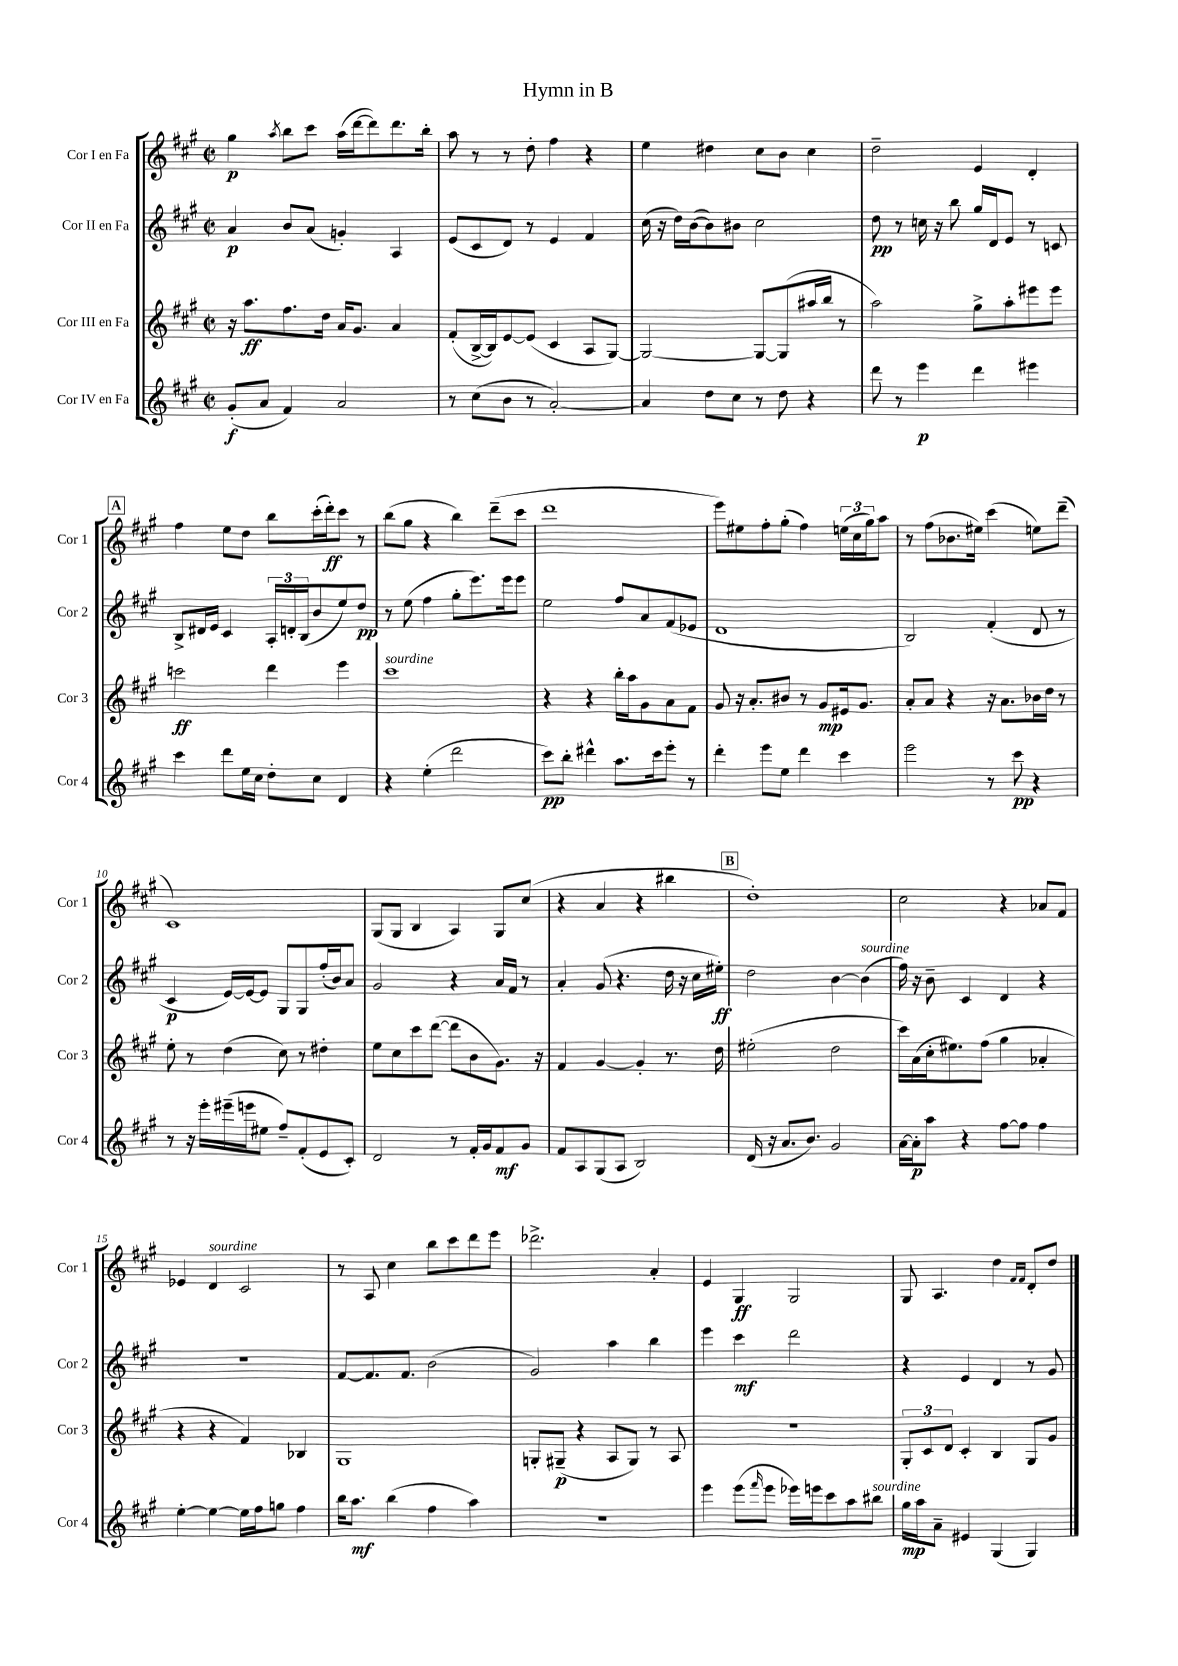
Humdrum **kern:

**kern	**kern	**kern	**kern
*staff4	*staff3	*staff2	*staff1
*clefG2	*clefG2	*clefG2	*clefG2
*k[f#c#g#]	*k[f#c#g#]	*k[f#c#g#]	*k[f#c#g#]
*M2/2	*M2/2	*M2/2	*M2/2
*met(c|)	*met(c|)	*met(c|)	*met(c|)
(8g#'/L	16r	4a/	4gg#\
.	8.aa\L	.	.
8a/J	.	.	.
.	.	.	8qaa/
4f#/)	8.ff#\	8b/L	8bb\L
.	.	(8a/J	8ccc#\J
.	16dd\Jk	.	.
2a/	16a/LK	4g'/)	(16aa\LL
.	8.g#/J	.	[16ddd\J
.	.	.	8ddd\])
.	4a/	4A/	8.ddd\
.	.	.	16bb'\Jk
=	=	=	=
8r	(8f#'/L	(8e/L	8aa\
(8cc#\L	[16B^/L	8c#/	8r
.	16B/]J)	.	.
8b\J	[8e/	8d/J)	8r
8r	(8e/]J	8r	8dd'\
[2a'/)	4c#/	4e/	4ff#\
.	8A/L	4f#/	4r
.	[8G#/J)	.	.
=	=	=	=
4a/]	2G#/_	(16cc#\	4ee\
.	.	16r	.
.	.	16dd\LL)	.
.	.	([16b\J	.
8dd\L	.	8b\])	4dd#\
8cc#\J	.	8b#\J	.
8r	8G#/_L	2cc#\	8cc#\L
8dd\	(8G#/]	.	8b\J
4r	16aa#/L	.	4cc#\
.	16bb/JJ	.	.
.	8r	.	.
=	=	=	=
8ddd\	2aa\)	8dd\	2dd~\
8r	.	8r	.
4eee\	.	16cc\	.
.	.	16r	.
.	.	8bb\	.
4ddd\	8gg#^\L	16gg#/LL	4e/
.	.	16d/J	.
.	8aa'\	8e/J	.
4eee#\	8eee#\	8r	4d'/
.	8eee#\J	8c/	.
=	=	=	=
4ccc#\	2ccc\	8B^/L	4ff#\
.	.	16d#/L	.
.	.	16e/JJ	.
8ddd\L	.	4c#/	8ee\L
16ee\L	.	.	8dd\J
16cc#\JJ	.	.	.
8dd'\L	4ddd\	24A'/LL	8bb\L
.	.	24d'/	.
.	.	(24B/J	.
8cc#\J	.	8b/	(16ccc#'\L
.	.	.	16ddd'\J)
4d/	4eee\	8ee/)	8ccc#\J
.	.	8dd/J	8r
=	=	=	=
4r	1ccc#	8r	(8bb\L
.	.	(8ee\	8gg#\J
(4ee'\	.	4ff#\	4r
2ddd\	.	8gg#'\L	4bb\)
.	.	8.eee\)	.
.	.	.	(8ddd~\L
.	.	16eee\k	.
.	.	8eee\J	8ccc#\J
=	=	=	=
8ccc#\L)	4r	2ee\	1ddd
8bb'\J	.	.	.
4ddd#^^\	4r	.	.
8.aa\L	16bb'\LL	8ff#/L	.
.	16aa\J	.	.
.	8g#\	8a/	.
16ccc#\k	.	.	.
8eee'\J	8a\	(8f#/	.
8r	8f#\J	8e-/J	.
=	=	=	=
4ddd'\	8g#/	1d	8eee\L)
.	16r	.	8ee#\
.	8.a'/L	.	.
8eee\L	.	.	8ff#'\
8ee\J	8b#/J	.	(8gg#'\J
4ddd\	8r	.	4ff#\)
.	8g#/L	.	.
4ccc#\	16e#/k	.	(24ee\LL
.	.	.	24cc#\
.	8.g#/J	.	.
.	.	.	24gg#\J)
.	.	.	8aa\J
=	=	=	=
2eee\	8a'/L	2B/)	8r
.	8a/J	.	(8ff#\L
.	4r	.	8.b-\
.	.	.	16ee#\Jk)
8r	16r	(4f#'/	(4ccc#\
.	8.a\L	.	.
8ccc#\	.	.	.
4r	16b-\L	8d/	8ee\L)
.	16dd\JJ	.	.
.	8r	8r	(8ddd~\J
=	=	=	=
8r	8ee'\	4c#/	1c#)
16r	8r	.	.
16eee'\LL	.	.	.
(16eee#~\	(4dd\	[16e/LL)	.
16eee\J	.	16e/_J	.
8ee#\J	.	8e/]J	.
8ff#~/L)	8cc#\)	8G#/L	.
(8f#'/	8r	8G#/	.
8e/	4dd#'\	(16ff#'/L	.
.	.	16b/J)	.
8c#'/J)	.	8a/J	.
=	=	=	=
2d/	8ee\L	2g#/	(8G#/L
.	8cc#\	.	8G#/J
.	8ccc#\	.	4B/
.	([8ddd\J	.	.
8r	8ddd\]L	4r	4A/)
16f#'/LL	8b\	.	.
16g#/J	.	.	.
8f#/	8.g#\J)	16a/LL	8G#/L
.	.	16f#/JJ	.
8g#/J	.	8r	(8cc#/J
.	16r	.	.
=	=	=	=
8f#/L	4f#/	4a'/	4r
8A/	.	.	.
(8G#/	[4g#/	(8g#/	4a/
8A/J	.	4.r	.
2B/)	4g#'/]	.	4r
.	8.r	16dd\	4bb#\
.	.	16r	.
.	.	16cc#\LL	.
.	16dd\	16ee#'\JJ)	.
=	=	=	=
(16d/	(2ee#'\	2dd\	1dd')
16r	.	.	.
8.a/L	.	.	.
8.b/J)	.	.	.
2g#/	2dd\	[4b\	.
.	.	(4b\]	.
=	=	=	=
[16a\LL	16ccc#\LL)	16ff#\)	2cc#\
16a'\]J	(16a\	16r	.
8aa\J	16cc#'\J	8b~\	.
.	8.ee#\)	.	.
4r	.	4c#/	.
.	(8ff#\J	.	.
[8ff#\L	4gg#\	4d/	4r
8ff#\]J	.	.	.
4ff#\	4a-'/	4r	8a-/L
.	.	.	8f#/J
=	=	=	=
[4ee'\	4r	1r	4e-/
4ee\_	4r	.	4d/
16ee\]LL	4f#/)	.	2c#/
16ff#\J	.	.	.
8gg\J	.	.	.
4ff#\	4B-/	.	.
=	=	=	=
16bb\LK	1G#	[8f#/L	8r
8.aa\J	.	.	.
.	.	8.f#/]	8A/
(4bb\	.	.	4cc#\
.	.	8.f#/J	.
4ff#\	.	(2b\	8bb\L
.	.	.	8ccc#\
4aa\)	.	.	8ddd\
.	.	.	8eee\J
=	=	=	=
1r	8G'/L	2g#/)	2.ddd-^\
.	(8G#~/J	.	.
.	4r	.	.
.	8A/L	4aa\	.
.	8G#/J)	.	.
.	8r	4bb\	4a'/
.	8A/	.	.
=	=	=	=
4eee\	1r	4eee\	4e/
(8eee\L	.	4ccc#\	4G#/
16qqfff#/	.	.	.
8eee\J	.	.	.
16eee-\LL)	.	2ddd\	2G#/
16eee\J	.	.	.
8ccc#\	.	.	.
8aa\	.	.	.
8bb#\J	.	.	.
=	=	=	=
16gg#\LL	12G#'/L	4r	8G#/
16aa\J	.	.	.
.	12c#/	.	.
8a~\J	.	.	4.A/
.	12d/J	.	.
4e#/	4c#'/	4e/	.
(4G#/	4B/	4d/	4dd\
.	.	.	16qqf#/LL
.	.	.	16qqf#/JJ
4G#/)	8G#/L	8r	8d'/L
.	8g#/J	8g#/	8dd/J
==	==	==	==
*-	*-	*-	*-
